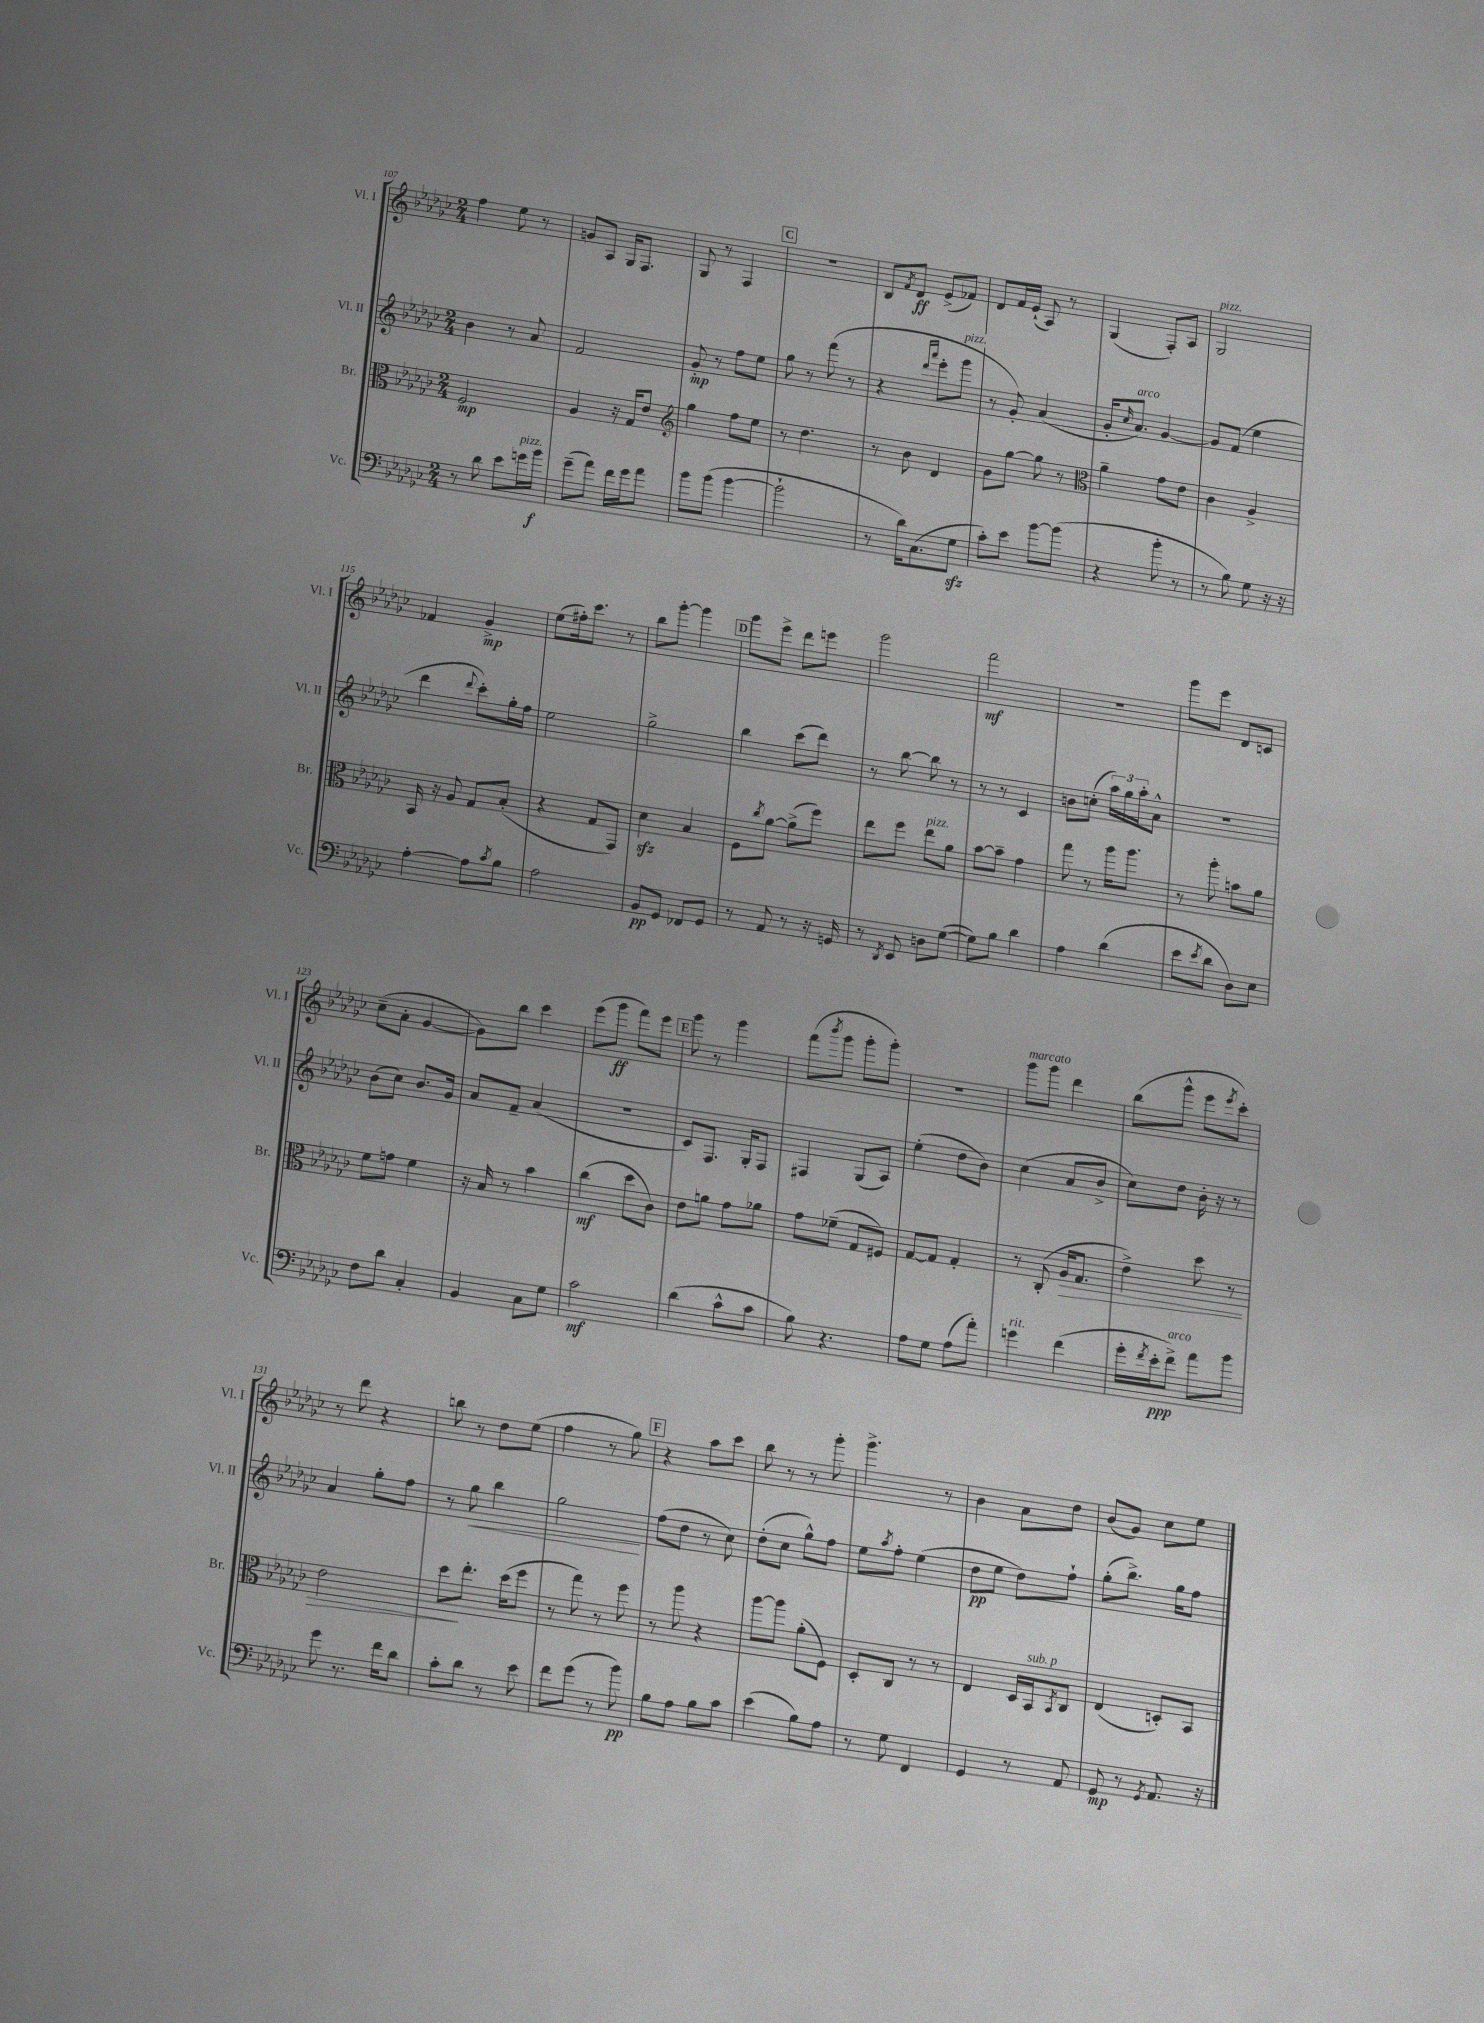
<<
\new StaffGroup <<
\new Staff = "s0" \with { instrumentName = "Vl. I" shortInstrumentName = "Vl. I" } {
    \clef treble \key ges \major \numericTimeSignature \time 2/4
    f''4 ees''8 r8 |
    g'8 aes8 ges16 f8. |
    ges8 r8 f4 |
    \mark \markup { \box "C" } R2 |
    bes8 \acciaccatura { f'8 } des'8\ff ees'8->( fes'8) |
    des'8 f'16 ees'16-!( aes8) r8 |
    ges4( f8-.) aes8 |
    ges2^\markup { \italic "pizz." } |
    fes'4 ges'4->\mp |
    ees''8( fis''16-.) ces'''8. r8 |
    bes''8 ges'''8~-. ges'''4 |
    \mark \markup { \box "D" } ges'''8 ees'''8-> des'''8 e'''8 |
    ges'''2 |
    f'''2\mf |
    R2 |
    ges'''8 ees'''8 des'8 c'8 |
    ces''8--( aes'8-. ges'4~ |
    ges'8) bes''8 ces'''4 |
    ees'''8( ges'''8\ff f'''8) ees'''8 |
    \mark \markup { \box "E" } ges'''8 r8 ges'''4 |
    f'''8( \acciaccatura { bes'''8 } ges'''8 ges'''8-. ges'''8-.) |
    r2 |
    ges'''8^\markup { \italic "marcato" } ges'''8 des'''4 |
    bes''8( ges'''8-^ ees'''8 \acciaccatura { ees'''8 } ces'''8-.) |
    r8 des'''8 r4 |
    b''8 r8 des''8 ees''8( |
    f''4 r8 ges''8) |
    \mark \markup { \box "F" } r4 aes''8 ces'''8 |
    bes''8 r8 r8 ges'''8-. |
    ges'''4.-> r8 |
    bes'4 aes'8 des''8 |
    bes'8( ges'8) ces''8 ees''8 \bar "|." |
}
\new Staff = "s1" \with { instrumentName = "Vl. II" shortInstrumentName = "Vl. II" } {
    \clef treble \key ges \major \numericTimeSignature \time 2/4
    bes'4 r8 aes'8 |
    f'2 |
    ges'8-.\mp r8 f''8 ees''8 |
    \mark \markup { \box "C" } ges''8 r8 f'''8( r8 |
    r4 \grace { des'''16 aes'''16 } ees'''8-. ges'''8^\markup { \italic "pizz." } |
    r8 ges'8-.) aes'4( |
    ges'16-. \grace { ces''16 } aes'8.^\markup { \italic "arco" }) ges'4~ |
    ges'8 f'8( ees''4 |
    des'''4 \appoggiatura { des'''8 } ces'''8-.) ges''16-. f''16 |
    ees''2 |
    ges''2-> |
    \mark \markup { \box "D" } bes''4 ces'''8( des'''8) |
    r8 bes''8~ bes''8 r8 |
    r8 r8 ces'4 |
    b'8 c''8-.( \tuplet 3/2 { aes''16) ges''16 aes''16-. } aes'8-^ |
    R2 |
    bes'8( ces''8) bes'8. ges'16 |
    aes'8 f'8-- aes'4( |
    R2 |
    \mark \markup { \box "E" } ces'8) f8. ges16-. f8 |
    fis4 ges8( aes8) |
    ees''4-.( des''8 bes'8) |
    ces''4( aes'8 bes'8-> |
    ces''8) des''8 bes'16-. r16 r8 |
    aes'4 ges''8-. f''8 |
    r8 ges''8\< bes''4 |
    ges''2\! |
    \mark \markup { \box "F" } f''8( des''8 r8 ces''8) |
    des''8-.( ces''8 ges''8-^) f''8 |
    ees''8 \acciaccatura { aes''8 } f''8-. ees''4( |
    des''8\pp ees''8 des''8) f''8-! |
    ges''8-.( bes''8.->) ges''16 f''8 \bar "|." |
}
\new Staff = "s2" \with { instrumentName = "Br." shortInstrumentName = "Br." } {
    \clef alto \key ges \major \numericTimeSignature \time 2/4
    f2\mp |
    aes4 r16 ges16 ees'8 |
    \clef treble ges''4 f''8 ees''8 |
    \mark \markup { \box "C" } r8 des''4. |
    r8 bes'8 des'4 |
    ges'8 ges''8~ ges''8 r8 |
    \clef alto aes'4-- ges'8 ees'8 |
    ces'4 aes4-> |
    bes,16 r16 aes8 ges8 bes8-.( |
    r4 ges8 ges,8) |
    des'4\sfz bes4 |
    \mark \markup { \box "D" } f8 \acciaccatura { ces''8 } aes'8~ aes'8->( f''8) |
    ees''8 f''8 ees''8^\markup { \italic "pizz." } aes'8 |
    bes'8~ bes'8-- ges'4 |
    ges''8 r8 aes''16 aes''8. |
    r8 aes''8-. b'8 aes'8 |
    f'8 g'8 f'4 |
    r16 bes16 r8 bes'4 |
    ces''4\mf( des''8 ces'8) |
    \mark \markup { \box "E" } ees'8 a'8 ges'8 aes'8 |
    ges'8 fes'8--( ges8 fis8) |
    ges8~ ges8 ges4-. |
    r8 ces8-.( aes16\> ges8. |
    ees'4->) des''8 r8 |
    ees'2 |
    des''8\! ees''8.-. des''16( f''8 |
    r8 ges''8) r8 f''8 |
    \mark \markup { \box "F" } r8 aes''8 r4 |
    aes''8~ aes''8 aes'8-.( f8) |
    des8-. ces8 r8 r8 |
    ees4 des16 bes,16^\markup { \italic "sub. p" } \acciaccatura { bes,8 } ces8 |
    ees4( d8-.) bes,8 \bar "|." |
}
\new Staff = "s3" \with { instrumentName = "Vc." shortInstrumentName = "Vc." } {
    \clef bass \key ges \major \numericTimeSignature \time 2/4
    r8 des'8 ees'8 g'16^\markup { \italic "pizz." } bes'16\f |
    ges'8--( aes'8) f'16 ges'16 aes'8 |
    bes'8 bes'8( bes'4~ |
    \mark \markup { \box "C" } bes'2-! |
    r8 des'16) ces8.( ges8\sfz |
    ces'8-.) ees'8 bes'8~ bes'8( |
    r4 bes'8-. r8 |
    r8 bes8) ges8 r16 r16 |
    aes4~-. aes8 \acciaccatura { ces'8 } bes8 |
    aes2 |
    bes,8\pp ges,8 fes,8 ges,8 |
    \mark \markup { \box "D" } r8 aes,8 r8 r16 g,16 |
    r8 \acciaccatura { des,8 } ees,8 d8 ges8~( |
    ges8) bes8 des'4 |
    aes4 des'4( |
    ees'8 \acciaccatura { ees'8 } des'8 des8) ees8 |
    f8 des'8 ces4-. |
    bes,4 ces8 ges8 |
    ces'2\mf |
    \mark \markup { \box "E" } des'4( ces'8-^ ces'8 |
    bes8) r4. |
    aes8 ges8 aes8( aes'8-.) |
    g'4^\markup { \italic "rit." } f'4( |
    ges'16-. \acciaccatura { f'8 } ees'16-.\ppp f'8->^\markup { \italic "arco" }) aes'8 bes'8 |
    ges'8 r8. f'16 des'8 |
    ces'8-. des'8 r8 ees'8 |
    f'8 ges'8( r8 bes'8\pp) |
    \mark \markup { \box "F" } bes8 aes8 bes8 ces'8 |
    ees'4( bes8) aes8 |
    r8 ges8 f,4 |
    ges,4 r8 aes,8 |
    ges,8\mp r8 \acciaccatura { ges,8 } aes,8. r16 \bar "|." |
}
>>
>>
\layout { \context { \Score currentBarNumber = #107 } }
